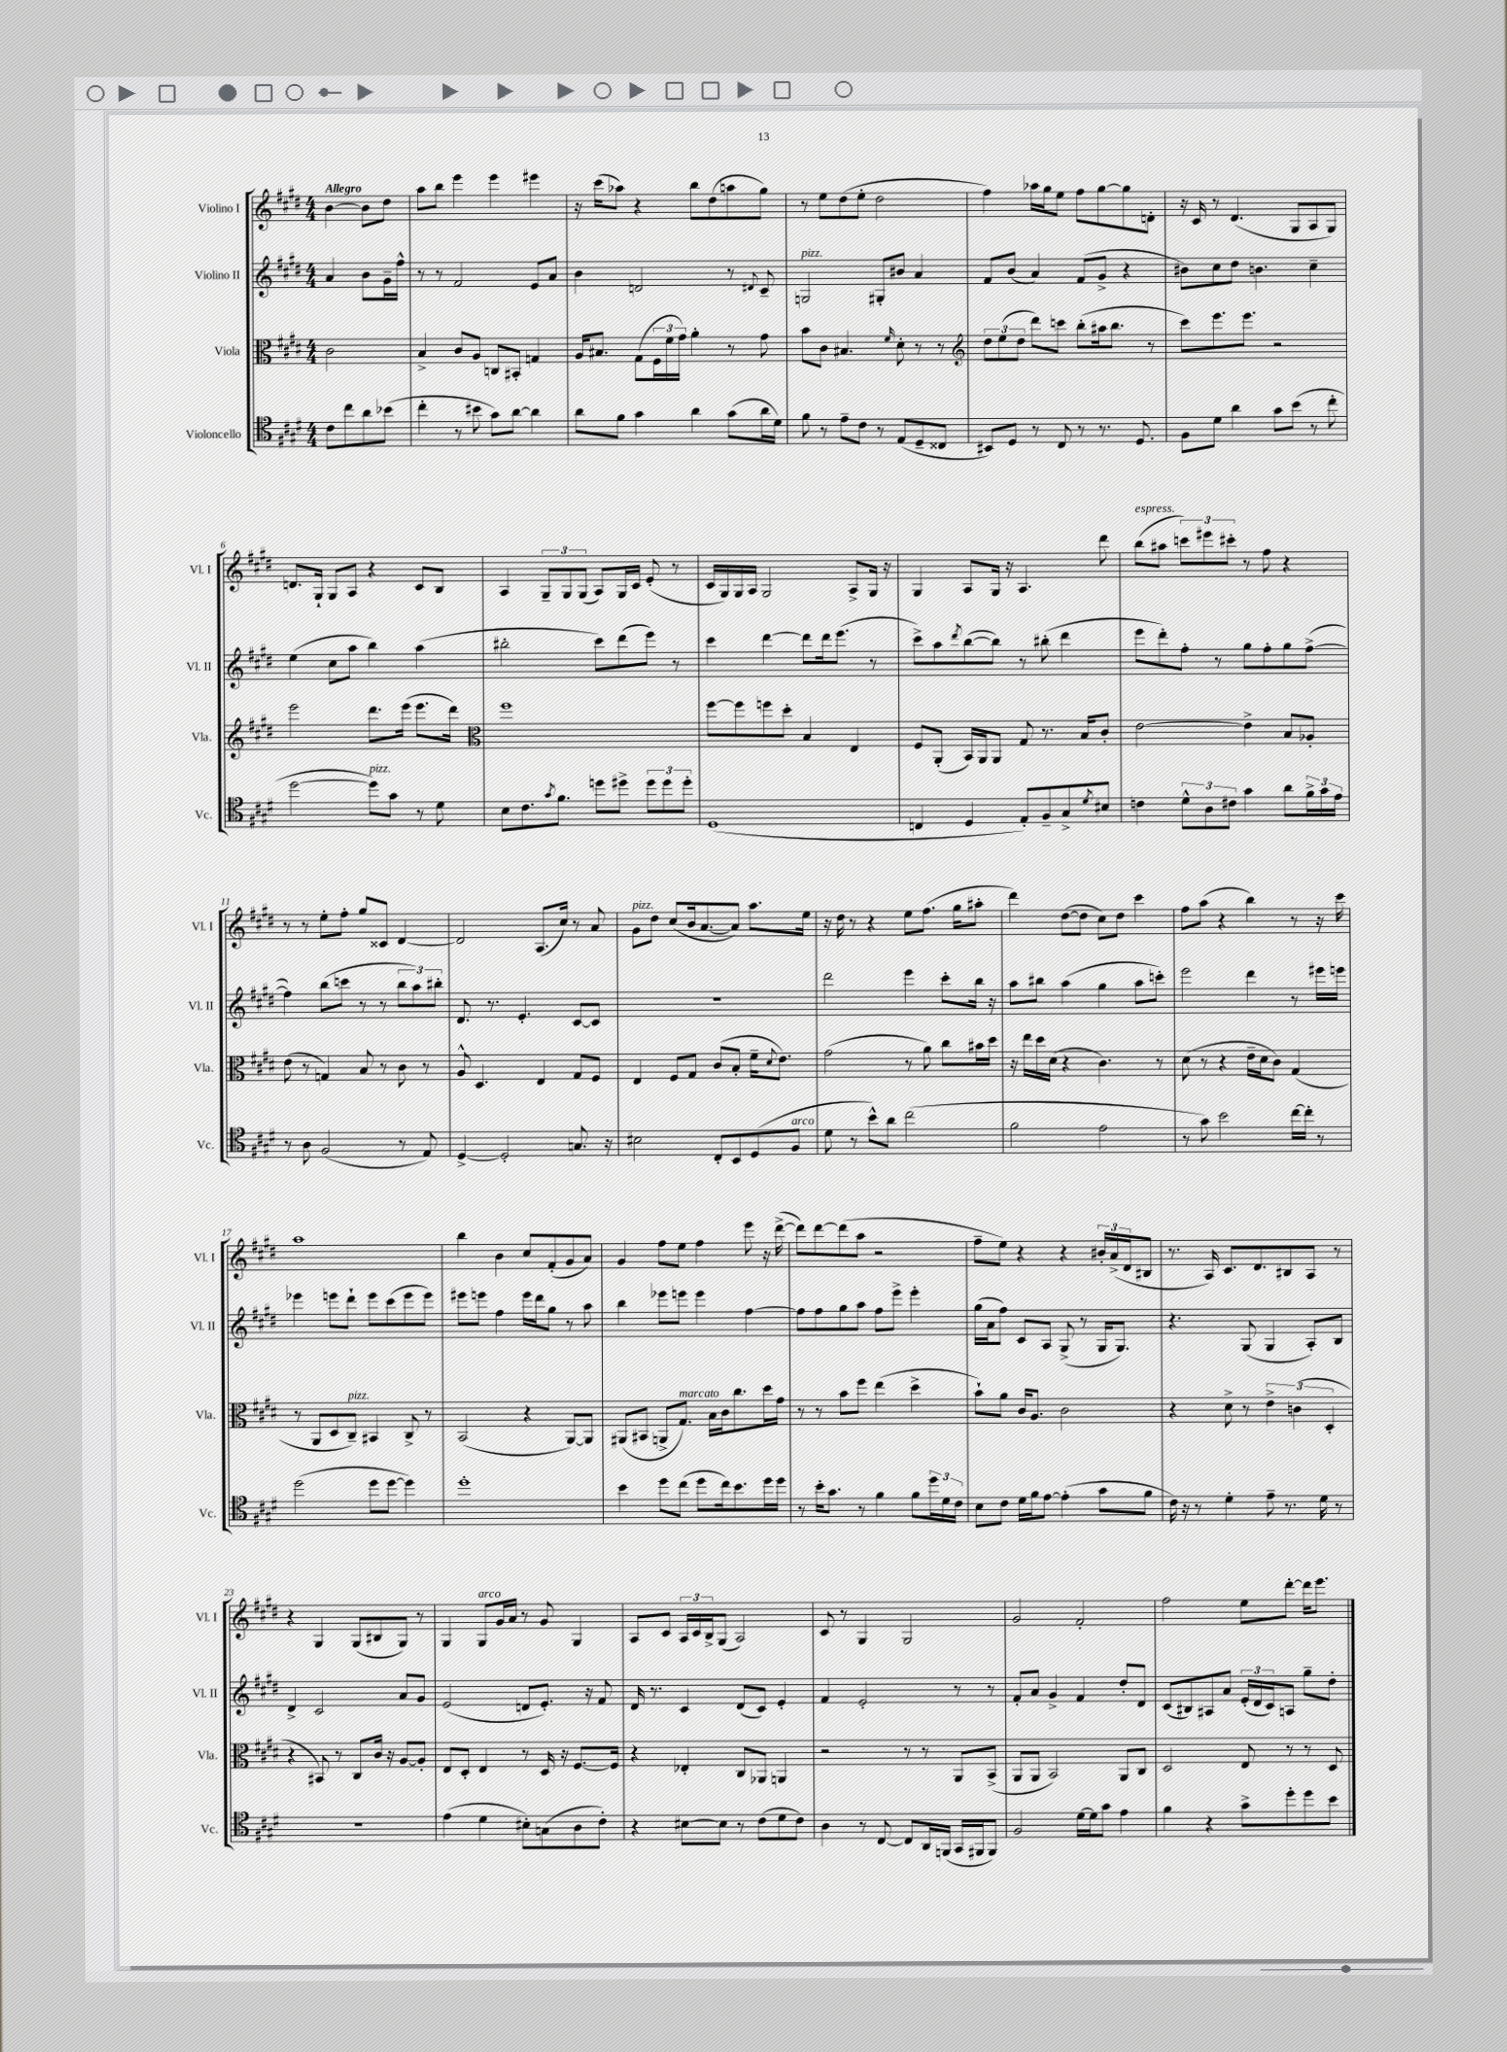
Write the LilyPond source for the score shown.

<<
\new StaffGroup <<
\new Staff = "s0" \with { instrumentName = "Violino I" shortInstrumentName = "Vl. I" } {
    \clef treble \key e \major \numericTimeSignature \time 4/4 \partial 2 \tempo "Allegro"
    b'4~ b'8 dis''8 |
    a''8 b''8 e'''4 e'''4 eis'''4 |
    r16 cis'''16( aes''8) r4 b''8 dis''8( a''8 gis''8) |
    r8 e''8 dis''8( e''8-. dis''2 |
    fis''4) aes''16 gis''16 e''8 fis''8 gis''8~ gis''8 d'8-. |
    r16 cis'16 r8 dis'4.( gis8 a8 gis8) |
    d'8. gis16-! gis8 a8 r4 cis'8 b8 |
    a4 \tuplet 3/2 { gis8-- gis8 gis8( } a8) gis16 cis'16 e'8-.( r8 |
    cis'16 gis16) gis16 a16 gis2 a8-> gis16 r16 |
    gis4 a8 gis16 r16 a4. dis'''8 |
    b''8^\markup { \italic "espress." }( ais''8 \tuplet 3/2 { c'''8) eis'''8 cis'''8-. } r8 fis''8 r4 |
    r8 r8 e''8-. fis''8-. gis''8 cisis'8 dis'4~ |
    dis'2 a8.( cis''16) r8 a'8 |
    gis'8^\markup { \italic "pizz." } dis''8 cis''8( b'16 a'8.~ a'8) a''8. e''16 |
    r16 dis''16 r8 r4 e''8 fis''8.( gis''16 ais''8-. |
    dis'''4) dis''8~( dis''8 cis''8) dis''8 cis'''4 |
    fis''8 a''8( r4 b''4) r8 r16 cis'''16 |
    a''1 |
    b''4 b'4 cis''8 fis'8-.( gis'8 a'8) |
    gis'4 fis''8 e''8 fis''4 e'''8 r16 dis'''16~->( |
    dis'''8) dis'''8~ dis'''8( a''8 r2 |
    fis''8-- e''8) r4 r4 \tuplet 3/2 { bis'16-. a'16->( dis'16 } bis8 |
    r8. a16) cis'8. dis'8. bis8 a8 r8 |
    r4 gis4 gis8( bis8 gis8) r8 |
    gis4 gis8^\markup { \italic "arco" } gis'16 a'16 r8 gis'8 gis4 |
    a8 cis'8 \tuplet 3/2 { a16 cis'16 b16-> } gis8( a2) |
    cis'8 r8 gis4 gis2 |
    gis'2 fis'2-. |
    fis''2 e''8 dis'''8~-. dis'''16 e'''8. \bar "|." |
}
\new Staff = "s1" \with { instrumentName = "Violino II" shortInstrumentName = "Vl. II" } {
    \clef treble \key e \major \numericTimeSignature \time 4/4 \partial 2
    a'4 b'8 gis'16-- fis''16-^ |
    r8 r8 fis'2 e'8 a'8 |
    b'4 d'2 r8 \appoggiatura { dis'8 } cis'8-- |
    g2^\markup { \italic "pizz." } gis8-. bis'8 a'4 |
    fis'8 b'8( a'4) fis'8( gis'8-> r4 |
    bis'8) cis''8 dis''8 b'4. cis''4-- |
    e''4( cis''8 a''8 b''4) a''4( |
    bis''2-. cis'''8) dis'''8( e'''8) r8 |
    cis'''4 dis'''4~ dis'''8 dis'''16 e'''8.( r8 |
    cis'''8->) a''8 \acciaccatura { dis'''8 } b''8~( b''8) r8 bis''8-.( dis'''4 |
    e'''8 dis'''8-.) fis''8-. r8 gis''8 fis''8-. gis''8 fis''8~->( |
    fis''4) b''8( c'''8 r8 r8 \tuplet 3/2 { b''8 a''8) bis''8-. } |
    dis'8. r8. e'4.-. cis'8~ cis'8 |
    r1 |
    dis'''2 e'''4 cis'''8-. b''16 r16 |
    a''8 bis''8 a''4( gis''4 a''8 c'''8-.) |
    e'''2 dis'''4 r8 eis'''16 e'''16 |
    ees'''4 e'''8 dis'''8-! e'''8 cis'''8( e'''8 e'''8) |
    eis'''8 e'''8 fis''4 e'''16 dis'''16 gis''8 r8 a''8 |
    b''4 ees'''8 e'''8 e'''4 fis''4~ |
    fis''8 fis''8 gis''8 a''8 fis''8 e'''8-> e'''4-. |
    gis''16( a'16 fis''8) cis'8 a8 gis8->( r8 gis16 gis8.) |
    r4. gis8( gis4 a8-.) b8 |
    dis'4-> cis'2 a'8 gis'8 |
    e'2( d'8 e'8.-.) r16 fis'8 |
    dis'16 r8. cis'4 dis'8( cis'8) e'4-. |
    fis'4 e'2-. r8 r8 |
    fis'8-. a'8 gis'4-> fis'4 dis''8-. dis'8 |
    cis'8( bis8) ais8 a'8 \tuplet 3/2 { e'16-.( dis'16 cis'16) } a8 gis''8-- dis''8-. \bar "|." |
}
\new Staff = "s2" \with { instrumentName = "Viola" shortInstrumentName = "Vla." } {
    \clef alto \key e \major \numericTimeSignature \time 4/4 \partial 2
    cis'2 |
    b4-> cis'8 a8 c8 bis,8-. g4 |
    a16 bis8. gis8( \tuplet 3/2 { fis16 fis'16 gis'16) } a'4-. r8 gis'8 |
    b'8 cis'8 bis4. \grace { fis'16 } dis'8-. r8 r8 |
    \clef treble \tuplet 3/2 { dis''8 e''8( dis''8 } dis'''8) c'''8 b''8-.( ais''16 b''8. r8 |
    cis'''8) e'''8. e'''8. r2 |
    e'''2 dis'''8. e'''16( e'''8. dis'''16) |
    \clef alto fis''1 |
    fis''8~ fis''8 f''8 dis''8-. b4 e4 |
    fis8 a,8-.( b,16) a,16 a,8 gis8 r8. b16 cis'8-. |
    e'2~ e'4-> b8 aes8-. |
    e'8( r8 g4) b8 r8 cis'8 r8 |
    a8-^ dis4. e4 gis8 fis8 |
    e4 fis8 gis8 cis'8( b8-. fis'16-- \appoggiatura { dis'8 } e'8.) |
    gis'2( r8 a'8) cis''8 bis'16 dis''16 |
    r16 e''16 dis''16 dis'16( r4 cis'4.) r8 |
    dis'8( r8 r4 e'16-- dis'16 cis'8) gis4( |
    r8 a,8 dis8 cis8--^\markup { \italic "pizz." }) bis,4 cis8-> r8 |
    b,2( r4 a,8~) a,8 |
    ais,8( bis,8 a,8-> gis8.^\markup { \italic "marcato" }) b16 cis'16 cis''8. dis''16 gis'16 |
    r8 r8 b'8 fis''8 e''4( dis''4-> |
    b'8-!) a'8 cis'16 a8. cis'2 |
    r4 dis'8-> r8 \tuplet 3/2 { e'4-> c'4( dis4-. } |
    r4 bis,8) r8 cis8 cis'16 r16 a8~ a8-. |
    e8 dis8-. e4 r8 dis16 r16 fis8.~ fis16 |
    r4 ees4-. cis8 aes,8 a,4 |
    r2 r8 r8 a,8 b,8->( |
    a,8 a,8 b,2) a,8 cis8 |
    dis2 e8 r8 r8 dis8 \bar "|." |
}
\new Staff = "s3" \with { instrumentName = "Violoncello" shortInstrumentName = "Vc." } {
    \clef tenor \key e \major \numericTimeSignature \time 4/4 \partial 2
    cis'8 cis''8 a'8 bes'8( |
    cis''4-. r8 bis'8 gis'8) a'8~ a'4 |
    a'8 fis'8 gis'4 a'4 gis'8( a'16 dis'16) |
    fis'8 r8 e'8-- cis'8 r8 e8( dis8-- cisis8 |
    bis,8) dis8 r8 cis8 r8 r8. dis8. |
    fis8 dis'8 a'4 gis'8 b'8( r8 cis''8-. |
    dis''2~ dis''8^\markup { \italic "pizz." }) gis'8 r8 dis'8 |
    b8 cis'8. \acciaccatura { gis'8 } fis'8. d''8 dis''8-> \tuplet 3/2 { dis''8 dis''8 dis''8-. } |
    dis1( |
    c4 dis4 e8-.) fis8-- gis8-> \acciaccatura { dis'8 } bis8 |
    c'4 \tuplet 3/2 { dis'8-^ a8 cis'8 } gis'4 a'8 \tuplet 3/2 { fis'16-> gis'16 e'16 } |
    r8 a8 fis2( r8 e8) |
    dis4~-> dis2-. g8. r16 |
    bis2 cis8-. b,8 dis8( fis8^\markup { \italic "arco" } |
    dis'8 r8 b'8-^) a'8 cis''2( |
    fis'2 e'2 |
    r8 gis'8) b'2 cis''16~ cis''16-. r8 |
    dis''2( dis''8 dis''8~ dis''4) |
    dis''1-. |
    b'4 dis''8 cis''8( dis''8 cis''16) b'8. dis''16 dis''16 |
    r8 b'16-. gis'8. r8 fis'4 fis'8 \tuplet 3/2 { dis''16 dis'16 cis'16 } |
    b8 cis'8 dis'16 fis'16 e'8~ e'4-.( gis'8 fis'8 |
    cis'16) r16 r8 dis'4-. e'8-- r8. dis'16 r8 |
    R1 |
    e'4( dis'4 bis8-.) g8( a8 cis'8-.) |
    r4 bis8~ bis8 r8 cis'8( dis'8 cis'8) |
    a4 r8 cis8~ cis8 a,16 f,16( gis,16 fis,16 fis,8) |
    fis2 dis'16~ dis'16 gis'8 e'4 |
    fis'4 r4 gis'8-> dis''8-. dis''8 b'8 \bar "|." |
}
>>
>>
